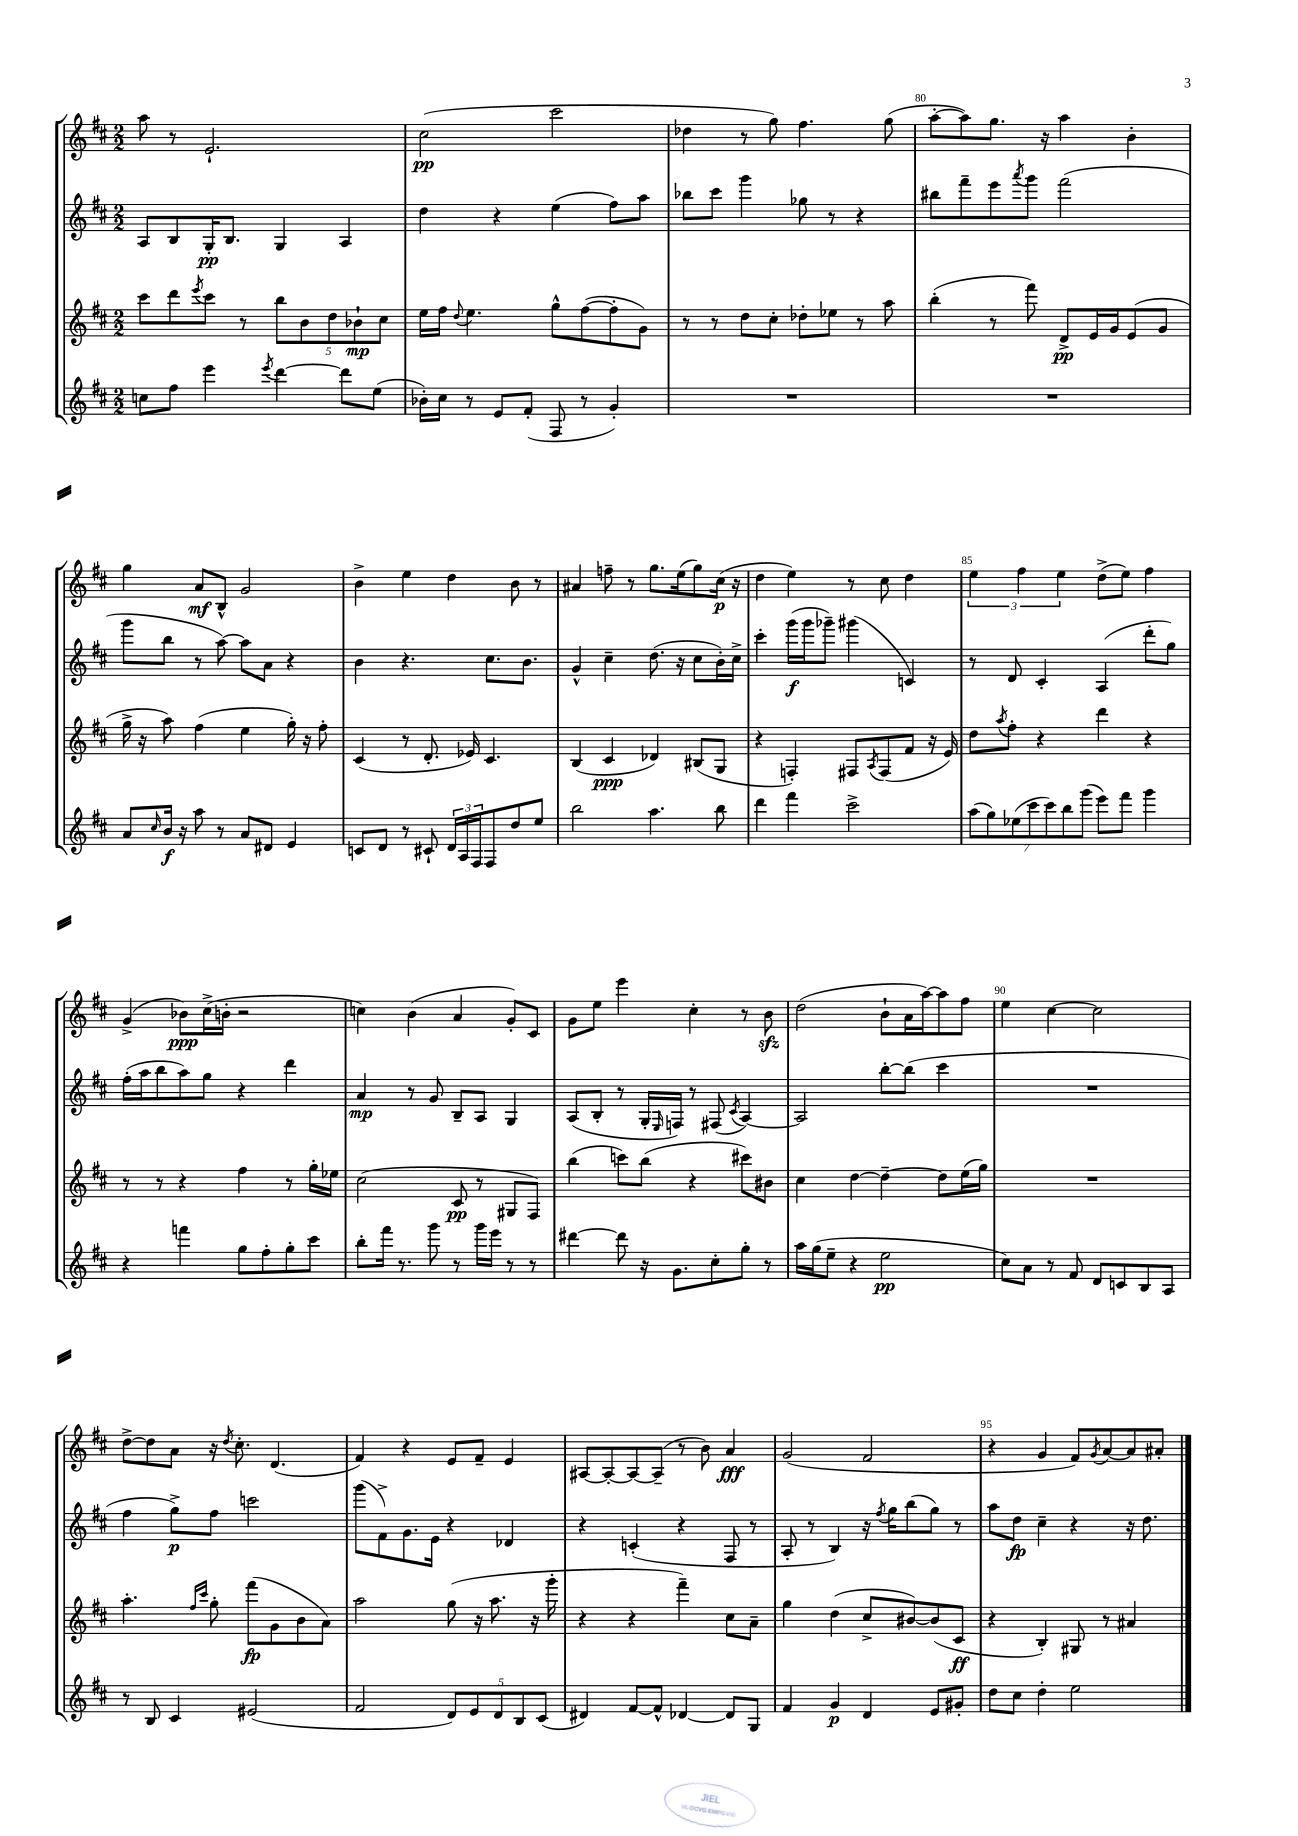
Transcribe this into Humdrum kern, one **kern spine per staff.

**kern	**kern	**kern	**kern
*staff4	*staff3	*staff2	*staff1
*clefG2	*clefG2	*clefG2	*clefG2
*k[f#c#]	*k[f#c#]	*k[f#c#]	*k[f#c#]
*M2/2	*M2/2	*M2/2	*M2/2
8cc	8ccc#	8A	8aa
8ff#	8ddd	8B	8r
.	8qeee	.	.
4eee	8ccc#	16G'	2.e`
.	.	8.B	.
.	8r	.	.
8qeee	.	.	.
[4ddd	10bb	4G	.
.	10b	.	.
.	10dd	.	.
8ddd]	.	4A	.
.	10b-`	.	.
(8ee	.	.	.
.	10cc#	.	.
=	=	=	=
16b-')	16ee	4dd	(2cc#
16cc#	16ff#	.	.
.	8qqdd	.	.
8r	4.ee	.	.
8e	.	4r	.
(8f#'	.	.	.
8F#	8gg^^	(4ee	2ccc#
8r	([8ff#	.	.
4g')	8ff#']	8ff#)	.
.	8g)	8aa	.
=	=	=	=
1r	8r	8bb-	4dd-
.	8r	8ccc#	.
.	8dd	4ggg	8r
.	8cc#'	.	8gg)
.	8dd-'	8gg-	4.ff#
.	8ee-	8r	.
.	8r	4r	.
.	8aa	.	(8gg
=	=	=	=
1r	(4bb'	8bb#	[8aa'
.	.	8fff#~	8aa])
.	8r	8eee	8.gg
.	.	8qaaa	.
.	8fff#)	8ggg	.
.	.	.	16r
.	8d^	(2fff#	4aa
.	16e	.	.
.	16g	.	.
.	(8e	.	4b'
.	8g	.	.
=	=	=	=
8a	16gg^	8ggg	4gg
.	16r	.	.
16qqcc#	.	.	.
16b	8aa)	8bb	.
16r	.	.	.
8aa	(4ff#	8r	8a
8r	.	[8aa)	8B^^
8a	4ee	8aa]	2g
8d#	.	8a	.
4e	16gg')	4r	.
.	16r	.	.
.	8ff#'	.	.
=	=	=	=
8c	(4c#	4b	4b^
8d	.	.	.
8r	8r	4.r	4ee
8c#`	8.d'	.	.
24d	.	.	4dd
24A	.	.	.
.	16e-)	.	.
24F#	.	.	.
8F#	4.c#	8.cc#	.
8dd	.	.	8b
.	.	8.b	.
8ee	.	.	8r
=	=	=	=
2bb	(4B	4g^^	4a#
.	4c#	4cc#~	8ff~
.	.	.	8r
4.aa	4d-)	(8.dd	8.gg
.	.	16r	(16ee
.	(8B#	8cc#	8gg)
8bb	8G	16b')	(16cc#
.	.	16cc#^	16r
=	=	=	=
4ddd	4r	4ccc#'	4dd
4fff#	4F')	(16ggg	4ee)
.	.	16ggg	.
.	.	8ggg-~)	.
2ccc#^	8F#	(4ggg#	8r
.	8qA	.	.
.	(8F#	.	8cc#
.	8f#	4c)	4dd
.	16r	.	.
.	16e)	.	.
=	=	=	=
(14aa	8dd	8r	6ee
14gg)	.	.	.
.	8qaa	.	.
.	8ff#'	8d	.
(14ee-	.	.	.
.	.	.	6ff#
14ccc#	.	.	.
.	4r	4c#'	.
14ccc#)	.	.	.
.	.	.	6ee
14bb	.	.	.
(14ggg	.	.	.
8eee)	4ddd	(4A	(8dd^
8fff#	.	.	8ee)
4ggg	4r	8ddd'	4ff#
.	.	8gg)	.
=	=	=	=
4r	8r	(16ff#'	(4g^
.	.	16aa	.
.	8r	8bb	.
4fff	4r	8aa)	8b-)
.	.	8gg	(16cc#^
.	.	.	16b'
8gg	4ff#	4r	2r
8ff#'	.	.	.
8gg'	8r	4ddd	.
8ccc#	16gg'	.	.
.	16ee-	.	.
=	=	=	=
8bb'	(2cc#	4a	4cc)
16fff#	.	.	.
8.r	.	.	.
.	.	8r	(4b
8ggg	.	8g	.
8r	8c#	8B~	4a
16ggg	8r	8A	.
16eee	.	.	.
8r	8G#	4G	8g')
8r	8F#)	.	8c#
=	=	=	=
[4ddd#	(4bb	(8A	8g
.	.	8B'	8ee
8ddd#]	8ccc)	8r	4eee
16r	(8bb	16G'	.
.	.	16qqE	.
8.g	.	16F)	.
.	4r	8r	4cc#'
8cc#'	.	(8F#	.
.	.	8qc#	.
8gg'	8ccc#)	[4A)	8r
8r	8b#	.	8b
=	=	=	=
16aa	4cc#	2A]	(2dd
(16gg	.	.	.
8ee~	.	.	.
4r	[4dd	.	.
2ee	4dd~_	[8bb'	8b`
.	.	(8bb]	16a
.	.	.	[16aa)
.	8dd]	4ccc#	8aa]
.	(16ee	.	8ff#
.	16gg)	.	.
=	=	=	=
8cc#)	1r	1r	4ee
8a	.	.	.
8r	.	.	[4cc#
8f#	.	.	.
8d	.	.	2cc#]
8c	.	.	.
8B	.	.	.
8A	.	.	.
=	=	=	=
8r	4.aa'	4ff#	[8dd^
8B	.	.	8dd]
4c#	.	8gg^)	8a
.	16qqff#	.	.
.	16qqccc#	.	.
.	8gg'	8ff#	16r
.	.	.	8qdd
.	.	.	8.cc#'
(2e#	(8fff#	2ccc	.
.	8g	.	(4.d
.	8b	.	.
.	8a)	.	.
=	=	=	=
2f#	2aa	(8ggg	4f#)
.	.	8f#^)	.
.	.	8.g	4r
.	.	16e	.
10d)	(8gg	4r	8e
10e	.	.	.
.	16r	.	8f#~
.	8.aa	.	.
10d	.	.	.
.	.	4d-	4e
10B	.	.	.
.	16r	.	.
(10c#	.	.	.
.	16ggg'	.	.
=	=	=	=
4d#)	4r	4r	[8A#
.	.	.	8A#'_
[8f#	4r	(4c'	8A#_
8f#^^]	.	.	(8A#~]
[4d-	4fff#~)	4r	8r
.	.	.	8b)
8d-]	8cc#	8F#	4a
8G	8a~	8r	.
=	=	=	=
4f#	4gg	8A'	(2g
.	.	8r	.
4g	(4dd	4B)	.
4d	8cc#^	16r	2f#
.	.	8qff#	.
.	.	16gg	.
.	[8b#)	(8bb	.
8e	(8b#]	8gg)	.
8g#'	8c#	8r	.
=	=	=	=
8dd	4r	8aa	4r
8cc#	.	8dd	.
4dd'	4B')	4cc#~	4g
2ee	8G#	4r	8f#)
.	.	.	8qg
.	8r	.	[8a
.	4a#	16r	8a]
.	.	8.dd	.
.	.	.	8a#'
==	==	==	==
*-	*-	*-	*-
